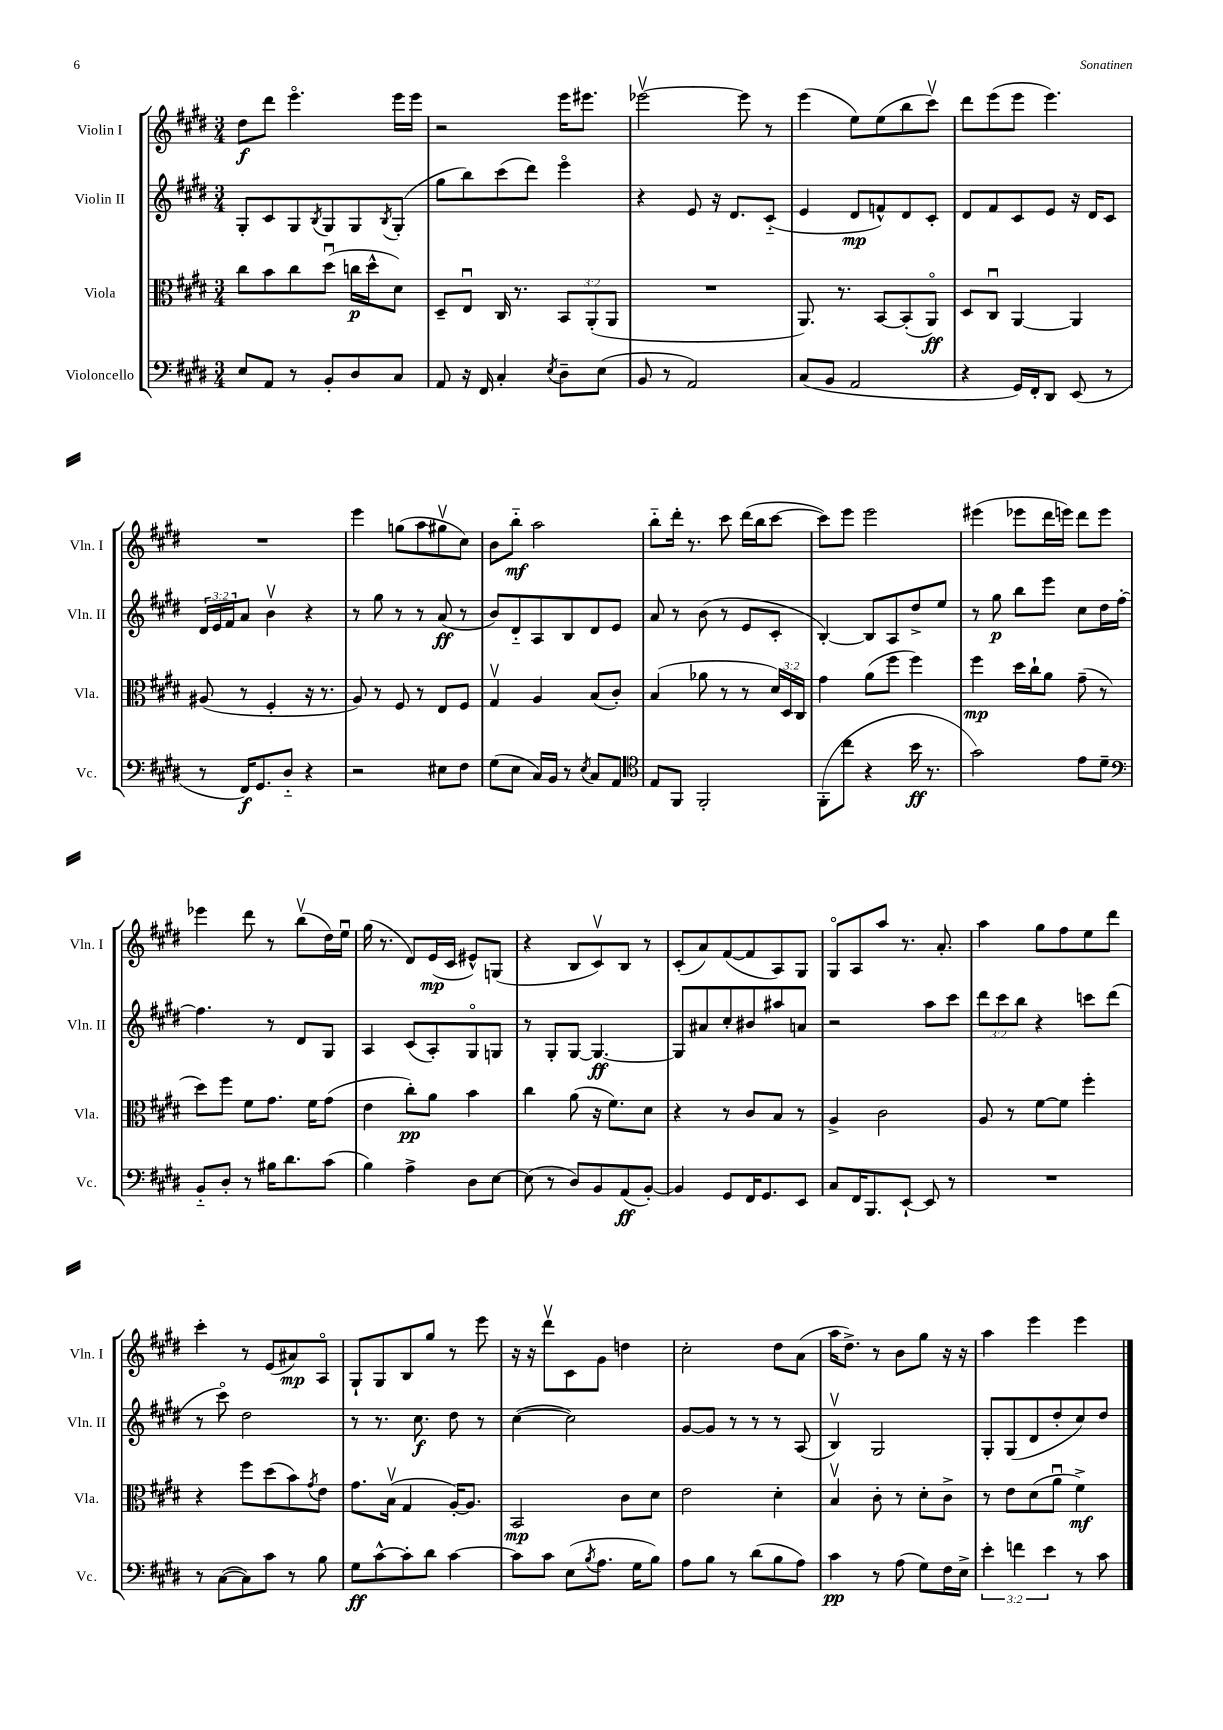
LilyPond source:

<<
\new StaffGroup <<
\new Staff = "s0" \with { instrumentName = "Violin I" shortInstrumentName = "Vln. I" } {
    \clef treble \key e \major \numericTimeSignature \time 3/4
    dis''8\f dis'''8 e'''4.\flageolet e'''16 e'''16 |
    r2 e'''16 eis'''8. |
    ees'''2~\upbow ees'''8 r8 |
    e'''4( e''8) e''8( b''8 cis'''8\upbow) |
    dis'''8 e'''8( e'''8 e'''4.) |
    R2. |
    e'''4 g''8( a''8 gis''8\upbow cis''8) |
    b'8 b''8-_\mf a''2 |
    b''8-_ dis'''16-. r8. cis'''8 dis'''16( b''16 cis'''8~ |
    cis'''8) e'''8 e'''2 |
    eis'''4( ees'''8 dis'''16 e'''16) dis'''8 e'''8 |
    ees'''4 dis'''8 r8 b''8\upbow( dis''16) e''16\downbow |
    gis''16( r8. dis'8) e'16\mp( cis'16 eis'8-^) g8( |
    r4 b8 cis'8\upbow) b8 r8 |
    cis'8-.( a'8) fis'8~( fis'8 a8) gis8 |
    gis8\flageolet a8 a''8 r8. a'8.-. |
    a''4 gis''8 fis''8 e''8 dis'''8 |
    cis'''4-. r8 e'8( ais'8\mp) a8\flageolet |
    gis8-! gis8 b8 gis''8 r8 e'''8 |
    r16 r16 dis'''8\upbow cis'8 gis'8 d''4 |
    cis''2-. dis''8 a'8( |
    a''16 dis''8.->) r8 b'8 gis''8 r16 r16 |
    a''4 e'''4 e'''4 \bar "|." |
}
\new Staff = "s1" \with { instrumentName = "Violin II" shortInstrumentName = "Vln. II" } {
    \clef treble \key e \major \numericTimeSignature \time 3/4 \override Staff.TupletNumber.text = #tuplet-number::calc-fraction-text
    gis8-. cis'8 gis8 \acciaccatura { b8 } gis8 gis8 \acciaccatura { b8 } gis8-.( |
    gis''8 b''8) cis'''8( dis'''8) e'''4\flageolet |
    r4 e'8 r16 dis'8. cis'8-_( |
    e'4 dis'8\mp f'8-^) dis'8 cis'8-. |
    dis'8 fis'8 cis'8 e'8 r16 dis'16 cis'8 |
    \tuplet 3/2 { dis'16 e'16 fis'16 } a'8 b'4\upbow r4 |
    r8 gis''8 r8 r8 a'8\ff( r8 |
    b'8) dis'8-_ a8 b8 dis'8 e'8 |
    a'8 r8 b'8( r8 e'8 cis'8-. |
    b4~-.) b8 a8 dis''8-> e''8 |
    r8 gis''8\p b''8 e'''8 cis''8 dis''16 fis''16~-. |
    fis''4. r8 dis'8 gis8 |
    a4 cis'8( a8-.) gis8\flageolet g8 |
    r8 gis8-. gis8~ gis4.~\ff |
    gis8 ais'8 cis''8-. bis'8 ais''8 a'8 |
    r2 a''8 cis'''8 |
    \tuplet 3/2 { dis'''8 cis'''8 b''8 } r4 c'''8 dis'''8( |
    r8 cis'''8\flageolet) dis''2 |
    r8 r8. cis''8.\f dis''8 r8 |
    cis''4~( cis''2) |
    gis'8~ gis'8 r8 r8 r8 a8( |
    b4\upbow) gis2 |
    gis8-. gis8( dis'8 dis''8-. cis''8) dis''8 \bar "|." |
}
\new Staff = "s2" \with { instrumentName = "Viola" shortInstrumentName = "Vla." } {
    \clef alto \key e \major \numericTimeSignature \time 3/4 \override Staff.TupletNumber.text = #tuplet-number::calc-fraction-text
    cis''8 b'8 cis''8 dis''8\downbow( c''16\p dis''16-^ dis'8) |
    dis8-- e8\downbow cis16 r8. \tuplet 3/2 { b,8 a,8-.( a,8 } |
    R2. |
    a,8.) r8. b,8~ b,8-.( a,8\flageolet\ff) |
    dis8 cis8\downbow a,4~ a,4 |
    ais8( r8 fis4-. r16 r8. |
    a8) r8 fis8 r8 e8 fis8 |
    gis4\upbow a4 b8( cis'8-.) |
    b4( aes'8 r8 r8 \tuplet 3/2 { dis'16) dis16 cis16 } |
    gis'4 a'8( fis''8 fis''4) |
    fis''4\mp dis''16 cis''16-! a'8 gis'8--( r8 |
    dis''8) fis''8 fis'8 gis'8. fis'16 gis'8( |
    e'4 cis''8-.\pp) a'8 b'4 |
    cis''4 a'8( r16 fis'8.) dis'8 |
    r4 r8 cis'8 b8 r8 |
    a4-> cis'2 |
    a8 r8 fis'8~ fis'8 fis''4-. |
    r4 fis''8 dis''8( b'8) \acciaccatura { gis'8 } e'8 |
    gis'8. b16\upbow( gis4 a16~-.) a8. |
    b,2\mp cis'8 dis'8 |
    e'2 dis'4-. |
    b4\upbow cis'8-. r8 dis'8-. cis'8-> |
    r8 e'8 dis'8( a'8\downbow fis'4->\mf) \bar "|." |
}
\new Staff = "s3" \with { instrumentName = "Violoncello" shortInstrumentName = "Vc." } {
    \clef bass \key e \major \numericTimeSignature \time 3/4 \override Staff.TupletNumber.text = #tuplet-number::calc-fraction-text
    e8 a,8 r8 b,8-. dis8 cis8 |
    a,8 r16 fis,16 cis4-. \acciaccatura { e8 } dis8-- e8( |
    b,8 r8 a,2) |
    cis8( b,8 a,2 |
    r4 gis,16) fis,16-. dis,8 e,8( r8 |
    r8 fis,16\f) gis,8. dis8-_ r4 |
    r2 eis8 fis8 |
    gis8( e8 cis16) b,16 r8 \acciaccatura { e8 } cis8 a,8 |
    \clef tenor e8 fis,8 fis,2-. |
    fis,8-.( cis''8 r4 b'16\ff r8. |
    gis'2) e'8 dis'8-- |
    \clef bass b,8-_ dis8-. r8 bis16 dis'8. cis'8( |
    b4) a4-> dis8 e8~ |
    e8( r8 dis8) b,8 a,8\ff( b,8~-.) |
    b,4 gis,8 fis,16 gis,8. e,8 |
    cis8 fis,16 b,,8. e,8~-! e,8 r8 |
    R2. |
    r8 cis8~( cis8) cis'8 r8 b8 |
    gis8\ff cis'8~-^ cis'8-. dis'8 cis'4~ |
    cis'8 cis'8 e8( \acciaccatura { b8 } a8. gis16 b8) |
    a8 b8 r8 dis'8( b8 a8) |
    cis'4\pp r8 a8( gis8) fis16 e16-> |
    \tuplet 3/2 { e'4-. f'4 e'4 } r8 cis'8 \bar "|." |
}
>>
>>
\layout { \context { \Score \remove "Bar_number_engraver" } }
